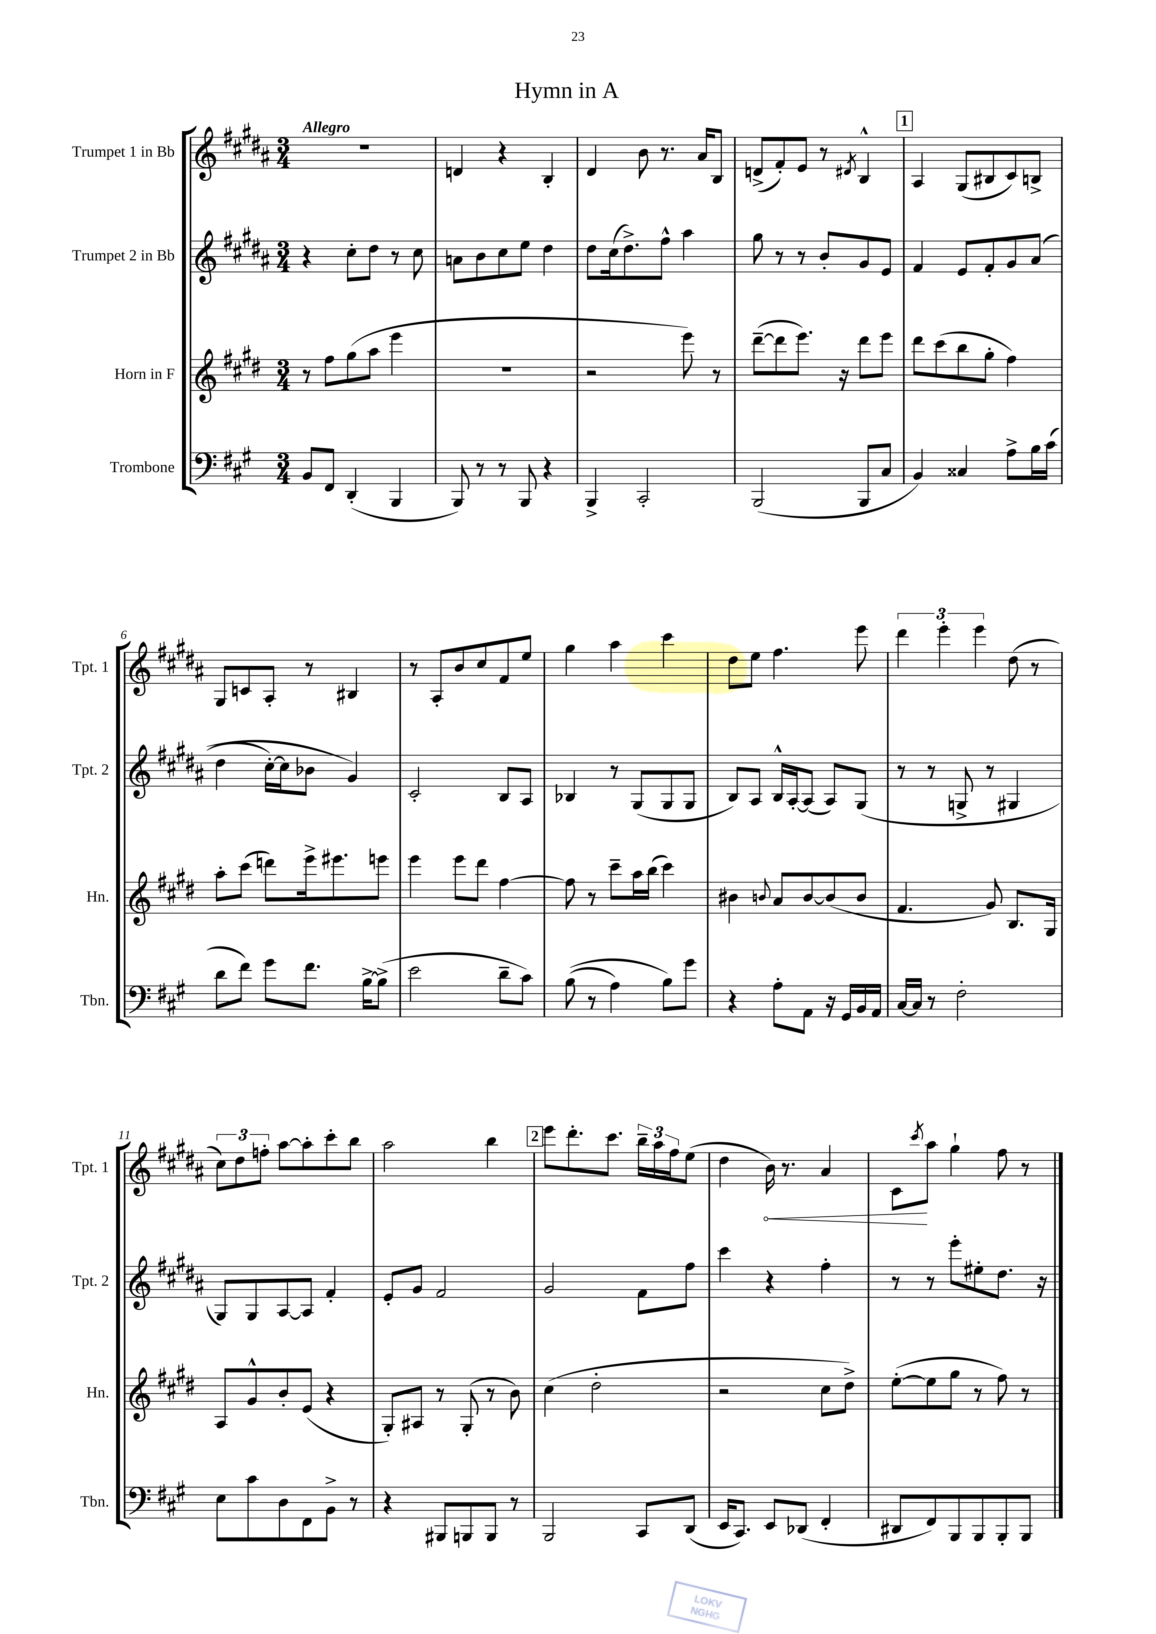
\header { title = "Hymn in A" }
<<
\new StaffGroup <<
\new Staff = "s0" \with { instrumentName = "Trumpet 1 in Bb" shortInstrumentName = "Tpt. 1" } {
    \clef treble \key b \major \numericTimeSignature \time 3/4 \tempo "Allegro"
    R2. |
    d'4 r4 b4-. |
    dis'4 b'8 r8. ais'16 b8 |
    d'8->( fis'8-.) e'8 r8 \acciaccatura { dis'8 } b4-^ |
    \mark \markup { \box "1" } ais4 gis8( bis8 cis'8) b8-> |
    gis8 c'8 ais8-. r8 bis4 |
    r8 ais8-. b'8 cis''8 fis'8 e''8 |
    gis''4 ais''4 cis'''4 |
    dis''8 e''8 fis''4. e'''8 |
    \tuplet 3/2 { dis'''4 e'''4-. e'''4 } dis''8( r8 |
    \tuplet 3/2 { cis''8) dis''8 f''8-. } ais''8~ ais''8-. cis'''8-. b''8 |
    ais''2 b''4 |
    \mark \markup { \box "2" } e'''8 dis'''8.-. cis'''8. \tuplet 3/2 { b''16-- ais''16 fis''16 } e''8( |
    dis''4 \once \override Hairpin.circled-tip = ##t b'16\<) r8. ais'4 |
    cis'8\! \acciaccatura { cis'''8 } ais''8 gis''4-! fis''8 r8 \bar "|." |
}
\new Staff = "s1" \with { instrumentName = "Trumpet 2 in Bb" shortInstrumentName = "Tpt. 2" } {
    \clef treble \key b \major \numericTimeSignature \time 3/4
    r4 cis''8-. dis''8 r8 cis''8 |
    a'8 b'8 cis''8 e''8 dis''4 |
    dis''8 cis''16( dis''8.->) fis''8-^ ais''4 |
    gis''8 r8 r8 b'8-. gis'8 e'8 |
    \mark \markup { \box "1" } fis'4 e'8 fis'8-. gis'8 ais'8(\( |
    dis''4 cis''16~-.) cis''16 bes'8 gis'4\) |
    cis'2-. b8 ais8 |
    bes4 r8 gis8( gis8 gis8 |
    b8) ais8 b16-^ ais16~-. ais8( ais8) gis8( |
    r8 r8 g8-> r8 gis4 |
    gis8) gis8 ais8~ ais8 fis'4-. |
    e'8-. gis'8 fis'2 |
    \mark \markup { \box "2" } gis'2 fis'8 fis''8 |
    cis'''4 r4 fis''4-. |
    r8 r8 e'''8-. eis''8-. dis''8. r16 \bar "|." |
}
\new Staff = "s2" \with { instrumentName = "Horn in F" shortInstrumentName = "Hn." } {
    \clef treble \key e \major \numericTimeSignature \time 3/4
    r8 fis''8 gis''8( a''8 e'''4 |
    R2. |
    r2 e'''8) r8 |
    dis'''8~--( dis'''8 e'''8.) r16 dis'''8 e'''8 |
    \mark \markup { \box "1" } dis'''8 cis'''8( b''8 gis''8-. fis''4) |
    a''8-. cis'''8( d'''8) e'''16-> eis'''8. e'''8 |
    e'''4 e'''8 dis'''8 fis''4~ |
    fis''8 r8 cis'''8-- a''16 b''16( cis'''4) |
    bis'4 \appoggiatura { b'8 } a'8 b'8~ b'8( b'8 |
    fis'4. gis'8) b8. gis16 |
    a8 gis'8-^ b'8-. e'8( r4 |
    gis8-.) ais8 r8 gis8-.( r8 b'8) |
    \mark \markup { \box "2" } cis''4( dis''2-. |
    r2 cis''8 dis''8->) |
    e''8~-.( e''8 gis''8 r8 fis''8) r8 \bar "|." |
}
\new Staff = "s3" \with { instrumentName = "Trombone" shortInstrumentName = "Tbn." } {
    \clef bass \key a \major \numericTimeSignature \time 3/4
    b,8 fis,8 d,4-.( b,,4 |
    b,,8) r8 r8 b,,8 r4 |
    b,,4-> cis,2-. |
    b,,2( b,,8 cis8 |
    \mark \markup { \box "1" } b,4) cisis4 a8-> b16 cis'16( |
    d'8 fis'8) gis'8 fis'8. b16~-> b8->( |
    e'2 d'8-- cis'8) |
    b8(\( r8 a4) b8\) gis'8 |
    r4 a8-. a,8 r16 gis,16 b,16 a,16 |
    cis16~ cis16 r8 fis2-. |
    e8 cis'8 d8 fis,8 b,8-> r8 |
    r4 bis,,8 b,,8 b,,8 r8 |
    \mark \markup { \box "2" } b,,2 cis,8 d,8( |
    e,16 cis,8.) e,8 des,8( fis,4-. |
    dis,8 fis,8) b,,8 b,,8 b,,8-. b,,8 \bar "|." |
}
>>
>>
